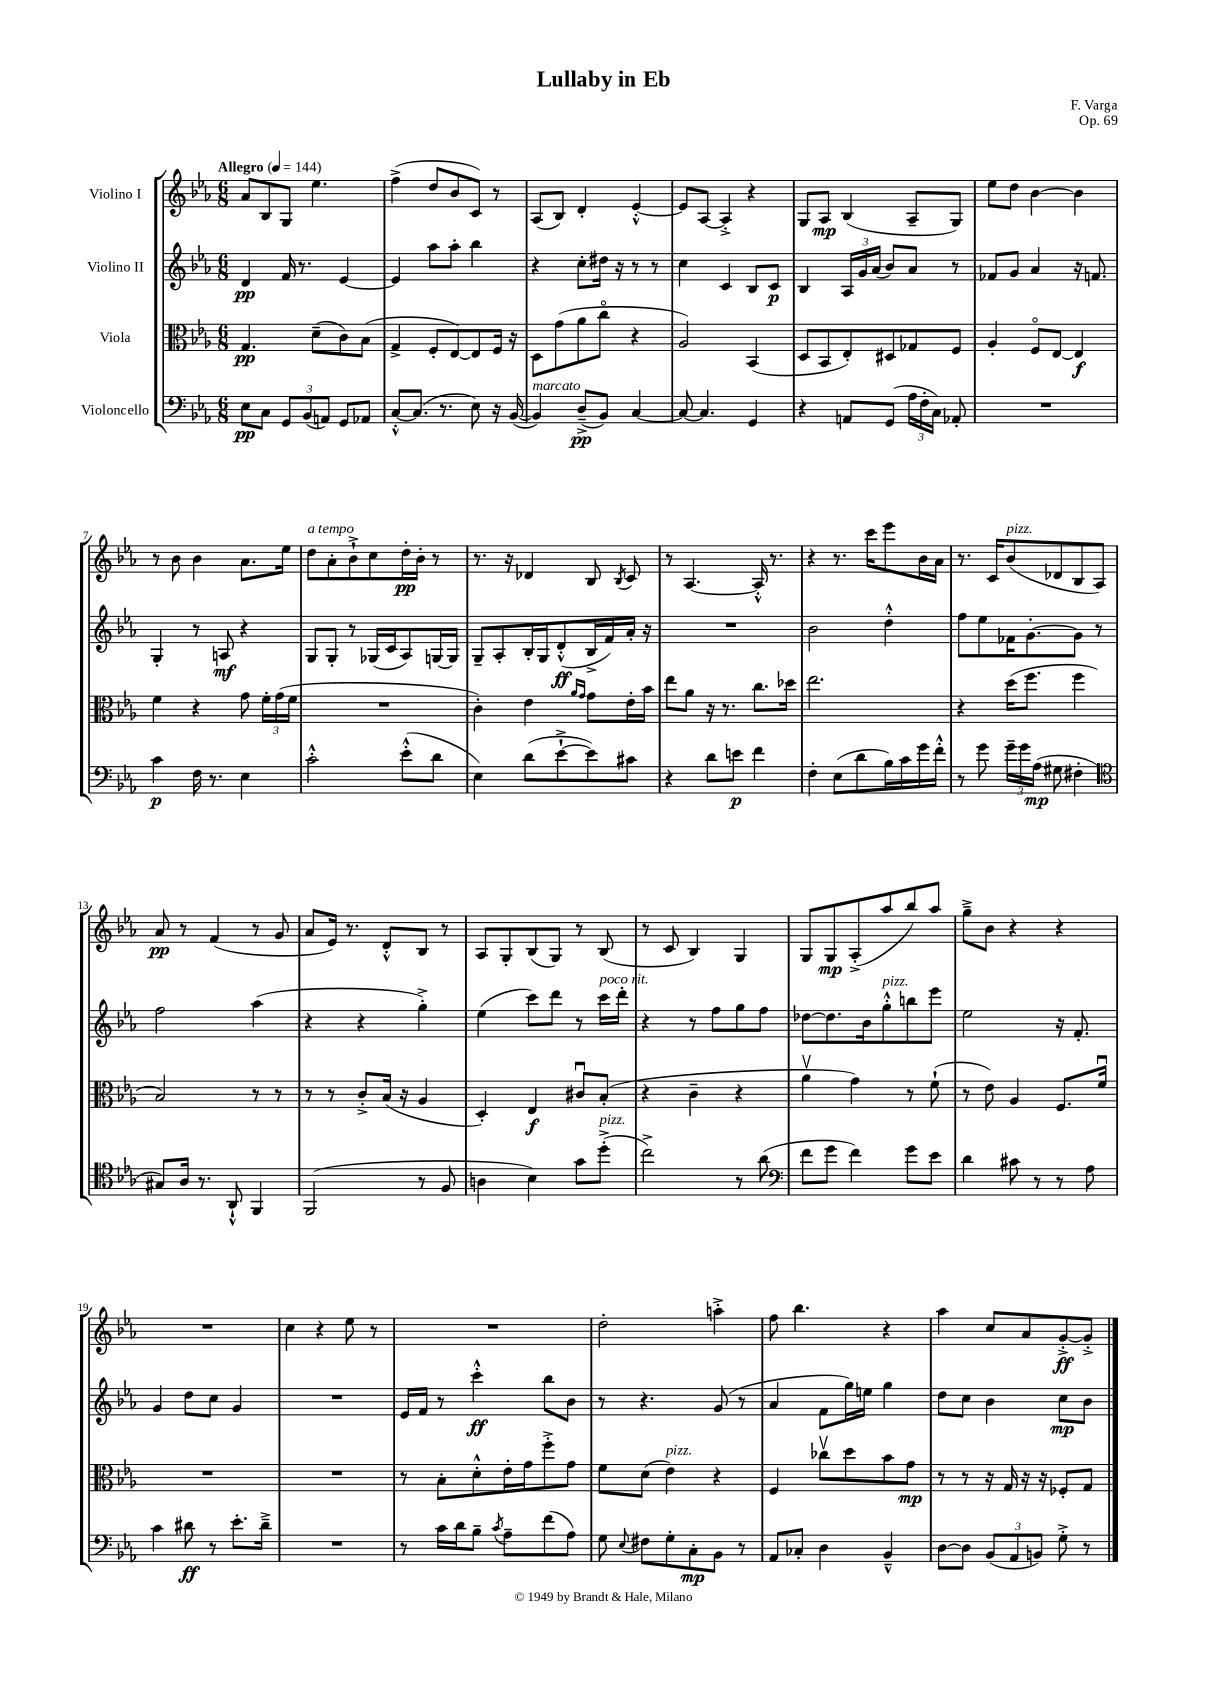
\header { title = "Lullaby in Eb" composer = "F. Varga" opus = "Op. 69" }
<<
\new StaffGroup <<
\new Staff = "s0" \with { instrumentName = "Violino I" } {
    \clef treble \key ees \major \numericTimeSignature \time 6/8 \tempo "Allegro" 4 = 144
    \autoBeamOff aes'8[ bes8 g8] ees''4. |
    f''4->( d''8[ bes'8 c'8]) r8 |
    aes8[( bes8]) d'4-. ees'4~-.-^ |
    ees'8[ aes8]~ aes4-.-> r4 |
    g8[ aes8]\mp bes4( aes8[-- g8]) |
    ees''8[ d''8] bes'4~ bes'4 |
    r8 bes'8 bes'4 aes'8.[ ees''16] |
    d''8[^\markup { \italic "a tempo" } aes'8-. bes'8-!-> c''8 d''16-.\pp bes'16]-. r8 |
    r8. r16 des'4 bes8 \acciaccatura { bes8 } c'8 |
    r8 aes4.~ aes16-.-^ r8. |
    r4 r8. c'''16[ ees'''8 bes'16 aes'16] |
    r8. c'16[ bes'8^\markup { \italic "pizz." }( des'8 bes8 aes8]) |
    aes'8\pp r8 f'4( r8 g'8 |
    aes'8[ ees'16]) r8. d'8[-.-^ bes8] r8 |
    aes8[ g8-. bes8( g8]) r8 bes8( |
    r8 c'8 bes4) g4 |
    g8[ g8\mp aes8-.->( aes''8 bes''8) aes''8] |
    g''8[---> bes'8] r4 r4 |
    R2. |
    c''4 r4 ees''8 r8 |
    R2. |
    d''2-. a''4-.-> |
    f''8 bes''4. r4 |
    aes''4 c''8[ aes'8 g'8~-.->\ff g'8]-.-> \bar "|." |
}
\new Staff = "s1" \with { instrumentName = "Violino II" } {
    \clef treble \key ees \major \numericTimeSignature \time 6/8
    \autoBeamOff d'4\pp f'16 r8. ees'4~ |
    ees'4 aes''8[ aes''8]-. bes''4 |
    r4 c''8[-. dis''16] r16 r8 r8 |
    c''4 c'4 bes8[ c'8]\p |
    bes4 \tuplet 3/2 { aes16[ g'16 aes'16]( } bes'8[) aes'8] r8 |
    fes'8[ g'8] aes'4 r16 f'8. |
    g4-. r8 a8\mf r4 |
    g8[ g8]-. r8 ges16[( c'16 aes8) g16~ g16] |
    g8[-- aes8-. bes16-. g16 d'8-.-^\ff( bes16-> f'16) aes'16]-. r16 |
    R2. |
    bes'2 d''4-.-^ |
    f''8[ ees''8 fes'16 g'8.~-. g'8] r8 |
    f''2 aes''4( |
    r4 r4 g''4-.->) |
    ees''4( c'''8[) d'''8] r8 c'''16[^\markup { \italic "poco rit." } d'''16]-. |
    r4 r8 f''8[ g''8 f''8] |
    des''8[~ des''8. bes'16 g''8-.-^^\markup { \italic "pizz." } b''8 ees'''8] |
    ees''2 r16 f'8.-. |
    g'4 d''8[ c''8] g'4 |
    R2. |
    ees'16[ f'16] r8 c'''4-.-^\ff bes''8[ bes'8] |
    r8 r4. g'8( r8 |
    aes'4 f'8[ g''16) e''16] g''4 |
    d''8[ c''8] bes'4 c''8[\mp bes'8] \bar "|." |
}
\new Staff = "s2" \with { instrumentName = "Viola" } {
    \clef alto \key ees \major \numericTimeSignature \time 6/8
    \autoBeamOff g4.\pp d'8[--( c'8) bes8]( |
    g4-> f8[-. ees8~) ees8 f16] r16 |
    d8[ g'8( aes'8 c''8]\flageolet r4 |
    aes2) bes,4( |
    d8[ bes,8 ees8-.) dis8 ges8 f8] |
    aes4-. f8[\flageolet ees8]~ ees4\f |
    f'4 r4 g'8 \tuplet 3/2 { f'16[-. g'16( f'16] } |
    R2. |
    c'4-.) ees'4 \grace { aes'16[ g'16] } g'8[ ees'16-. bes'16] |
    ees''8[ aes'8] r16 r8. c''8.[ des''16] |
    ees''2. |
    r4 d''16[( f''8.] f''4 |
    bes2) r8 r8 |
    r8 r8 c'8[-.-> bes16]( r16 aes4 |
    d4-.) ees4\f cis'8[\downbow bes8]-.( |
    r4 c'4-- r4 |
    aes'4\upbow g'4) r8 f'8-!( |
    r8 ees'8) aes4 f8.[ f'16]\downbow |
    R2. |
    R2. |
    r8 bes8[-. d'8-.-^ ees'16-. g'16 f''8-.-> g'8] |
    f'8[ d'8]( ees'4^\markup { \italic "pizz." }) r4 |
    f4 ces''8[\upbow d''8 bes'8 g'8]\mp |
    r8 r8 r16 g16 r16 r16 fes8[-. g8] \bar "|." |
}
\new Staff = "s3" \with { instrumentName = "Violoncello" } {
    \clef bass \key ees \major \numericTimeSignature \time 6/8
    \autoBeamOff ees8[\pp c8] \tuplet 3/2 { g,8[ bes,8( a,8]) } g,8[ aes,8] |
    c8[~-.-^ c8.]( r8. ees8) r16 bes,16~( |
    bes,4^\markup { \italic "marcato" }) d8[--->\pp( bes,8]) c4~ |
    c8~ c4. g,4 |
    r4 a,8[ g,8]( \tuplet 3/2 { aes16[ f16-. c16]) } aes,8-. |
    R2. |
    c'4\p f16 r8. ees4 |
    c'2-.-^ ees'8[-.-^( d'8] |
    ees4) d'8[( ees'8~-!-> ees'8) cis'8] |
    r4 d'8[ e'8]\p f'4 |
    f4-. ees8[( d'8 bes16) c'16 g'16 f'16]-.-^ |
    r8 g'8 \tuplet 3/2 { g'16[-- g'16 aes16]\mp( } gis8 fis4-. |
    \clef tenor gis8[) aes16] r8. aes,8-!-^ f,4 |
    f,2( r8 f8 |
    a4 bes4) g'8[ d''8]-.->^\markup { \italic "pizz." }( |
    c''2->) r8 aes'8( |
    \clef bass f'8[ g'8] f'4) g'8[ ees'8] |
    d'4 cis'8 r8 r8 aes8 |
    c'4 dis'8\ff r8 ees'8.[-. dis'16]---> |
    R2. |
    r8 c'16[ d'16 bes8]-- \acciaccatura { c'8 } aes8[-- f'8( aes8]) |
    g8 \appoggiatura { ees8 } fis8[ g8-. c8-.\mp bes,8] r8 |
    aes,8[ ces8]-. d4 bes,4---^ |
    d8[~ d8] \tuplet 3/2 { bes,8[( aes,8 b,8]) } g8-.-> r8 \bar "|." |
}
>>
>>
